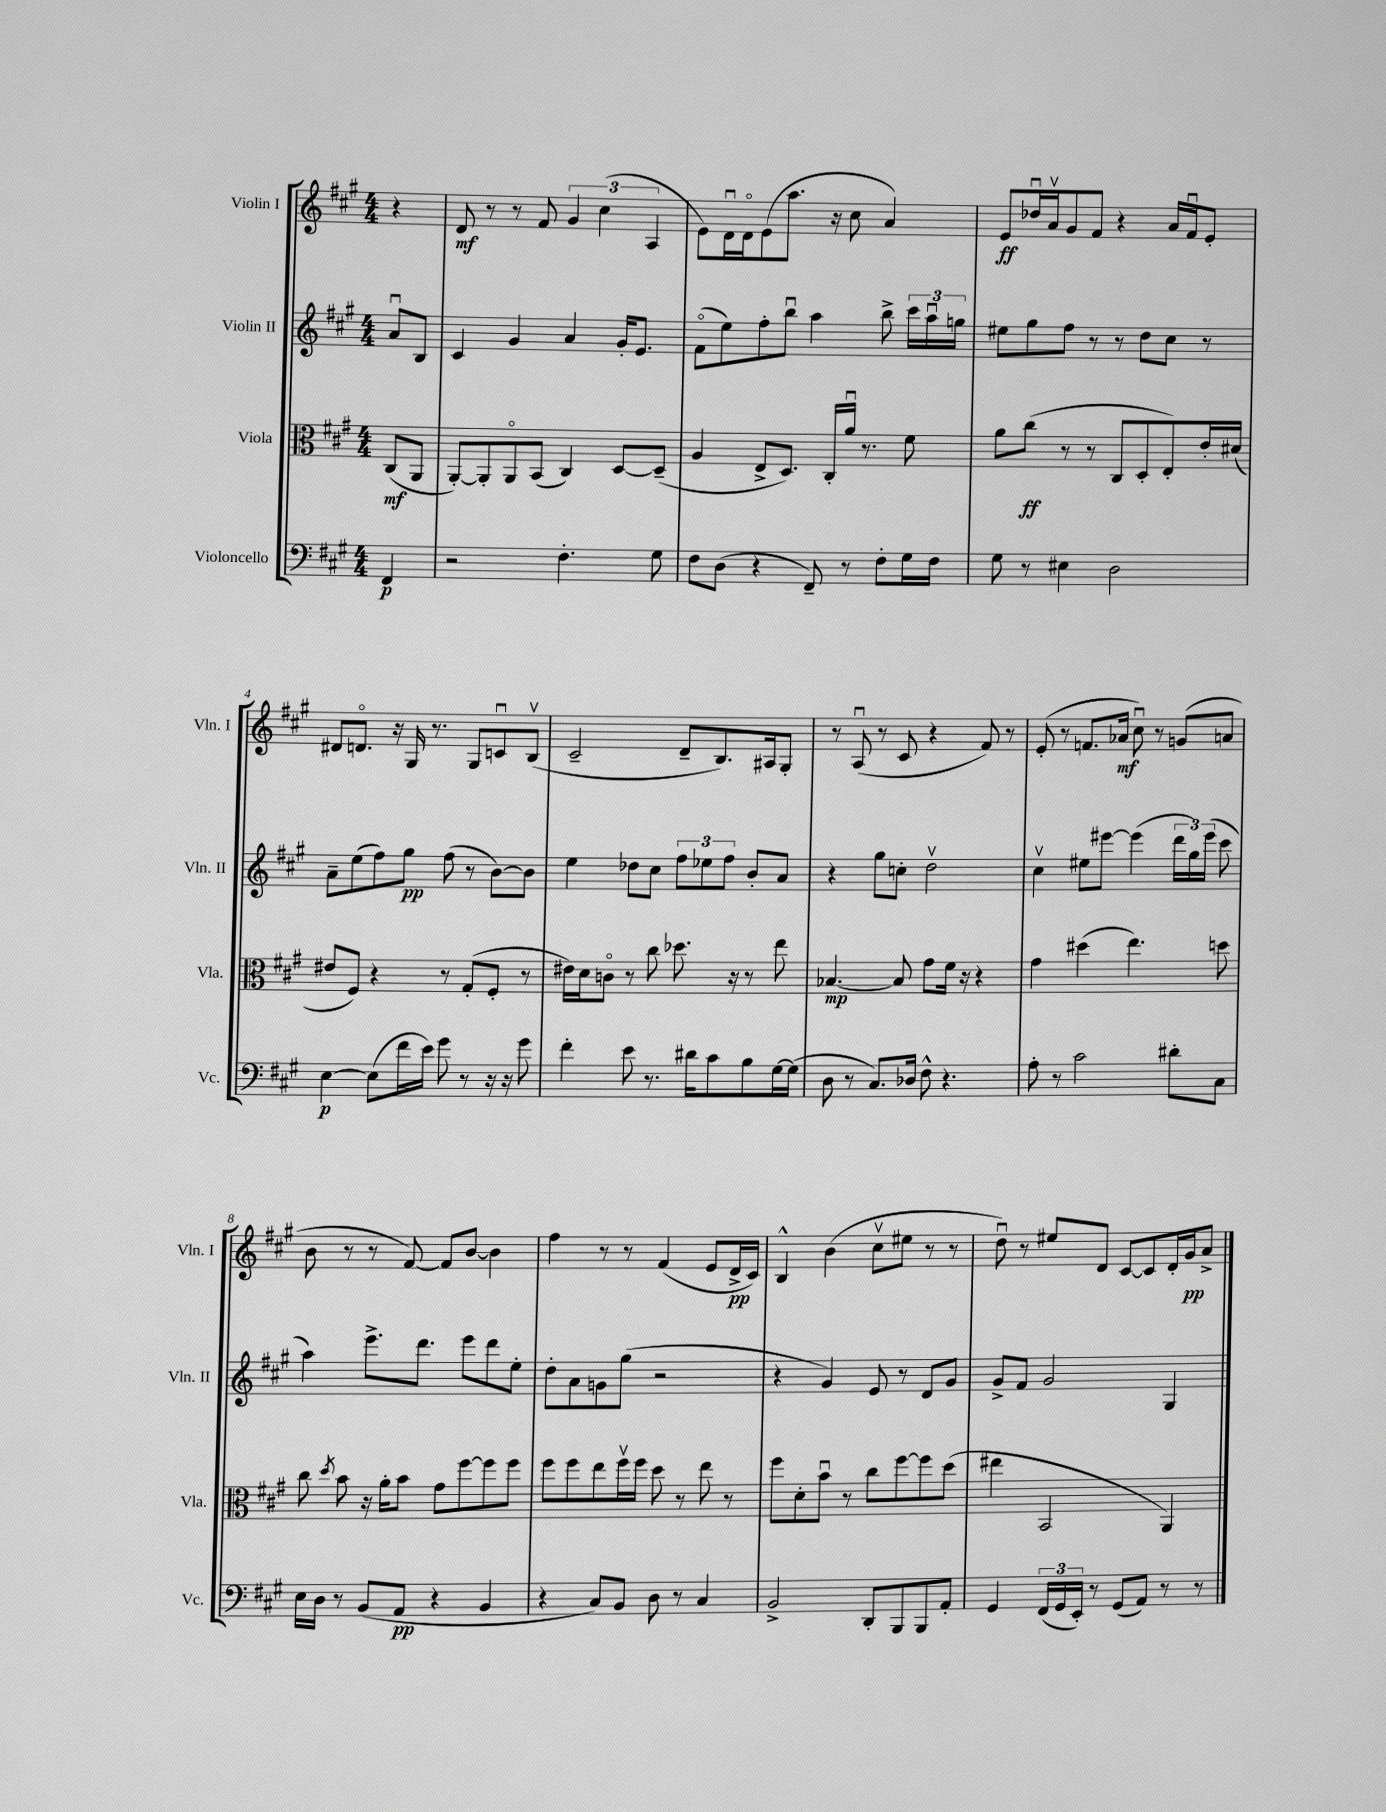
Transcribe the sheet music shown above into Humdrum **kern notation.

**kern	**kern	**kern	**kern
*staff4	*staff3	*staff2	*staff1
*clefF4	*clefC3	*clefG2	*clefG2
*k[f#c#g#]	*k[f#c#g#]	*k[f#c#g#]	*k[f#c#g#]
*M4/4	*M4/4	*M4/4	*M4/4
4FF#	(8C#	8au	4r
.	8AA	8B	.
=	=	=	=
2r	[8AA')	4c#	8d
.	8AA']	.	8r
.	8AAo	4g#	8r
.	(8BB	.	8f#
4.F#'	4C#)	4a	6g#
.	.	.	(6cc#
.	[8D	16g#'	.
.	.	8.e	.
.	.	.	6A
8G#	(8D~]	.	.
=	=	=	=
8F#	4A	(8f#o	8e)
(8D	.	8ee)	16du
.	.	.	16do
4r	8E^	8ff#'	(8e
.	8.D)	8bbu	8.aa
8FF#~)	.	4aa	.
.	16C#'	.	16r
8r	16au	.	8cc#
.	8.r	.	.
8F#'	.	8bb^	4a)
16G#	8f#	24ccc#	.
.	.	24aau	.
16F#	.	.	.
.	.	24gg	.
=	=	=	=
8G#	8a	8ee#	8e
8r	(8cc#	8gg#	16dd-u
.	.	.	16av
4E#	8r	8ff#	8g#
.	8r	8r	8f#
2D	8C#	8r	4r
.	8D'	8dd	.
.	8E')	8cc#	16a
.	.	.	16f#u
.	16e'	8r	8e'
.	(16d#	.	.
=	=	=	=
[4E	8e#	8a~	8d#
.	8F#)	(8ee	8.do
(8E]	4r	8ff#)	.
.	.	.	16r
16f#	.	8gg#	16G#
16e)	.	.	8.r
8g#	8r	(8ff#	.
8r	(8G#'	8r	8G#
16r	8F#'	[8b)	8cu
16r	.	.	.
8g#	8r	8b]	(8Bv
=	=	=	=
4f#'	16e#)	4ee	2c#~
.	16d	.	.
.	8co	.	.
8e	8r	8dd-	.
8.r	8cc#	8cc#	.
.	8.dd-	12ff#	8d~
16d#	.	.	.
.	.	12ee-	.
8c#	.	.	8.B)
.	.	12ff#	.
.	16r	.	.
8B	8r	8b'	.
.	.	.	16A#
[16G#	8ee	8a	8G#'
(16G#]	.	.	.
=	=	=	=
8D	[4.B-	4r	8r
8r	.	.	(8Au
8.C#)	.	8gg#	8r
.	8B-]	8cc'	8c#
16D-	.	.	.
8F#^^	8g#	2ddv	4r
4.r	16f#	.	.
.	16r	.	.
.	4r	.	8f#)
.	.	.	8r
=	=	=	=
8A'	4g#	4cc#v	(8e'
8r	.	.	8r
2c#	(4dd#	8ee#	8.f
.	.	[8eee#	.
.	.	.	16a-
.	4.ee)	(4eee#]	8cc#u)
.	.	.	8r
8d#'	.	24ddd	(8g
.	.	24gg#)	.
.	.	(24eee#	.
8C#	8dd	8ccc#	8a
=	=	=	=
16E	8cc#	4aa)	8b
16D	.	.	.
.	8qdd	.	.
8r	8b	.	8r
(8BB	16r	8.eee^	8r
.	16a'	.	.
8AA	8b	.	[8f#)
.	.	8.ddd	.
4r	8g#	.	8f#]
.	[8ff#	8eee	[8b
4BB	8ff#]	8ddd	4b]
.	8ff#	8ee'	.
=	=	=	=
4r	8ff#	8dd'	4ff#
.	8ff#	8a	.
8C#)	8ee	8g	8r
8BB	16ff#v	(8gg#	8r
.	16ff#	.	.
8D	8dd	2r	(4f#
8r	8r	.	.
4C#	8ee	.	8e
.	8r	.	16d^
.	.	.	16c#)
=	=	=	=
2BB^	8ff#	4r	4B^^
.	8d'	.	.
.	8bu	4g#)	(4b
.	8r	.	.
8DD'	8cc#	8e	8cc#v
8BBB	[8ff#	8r	8ee#
8BBB	8ff#]	8d	8r
8AA'	(8dd	8g#	8r
=	=	=	=
4GG#	4ee#	8g#^	8ddu)
.	.	8f#	8r
(24FF#	2BB	2g#	8ee#
24GG#	.	.	.
24EE')	.	.	.
8r	.	.	8d
(8GG#	.	.	[8c#
8AA)	.	.	8c#]
8r	4AA)	4G#	16d'
.	.	.	16g#
8r	.	.	8a^
==	==	==	==
*-	*-	*-	*-
